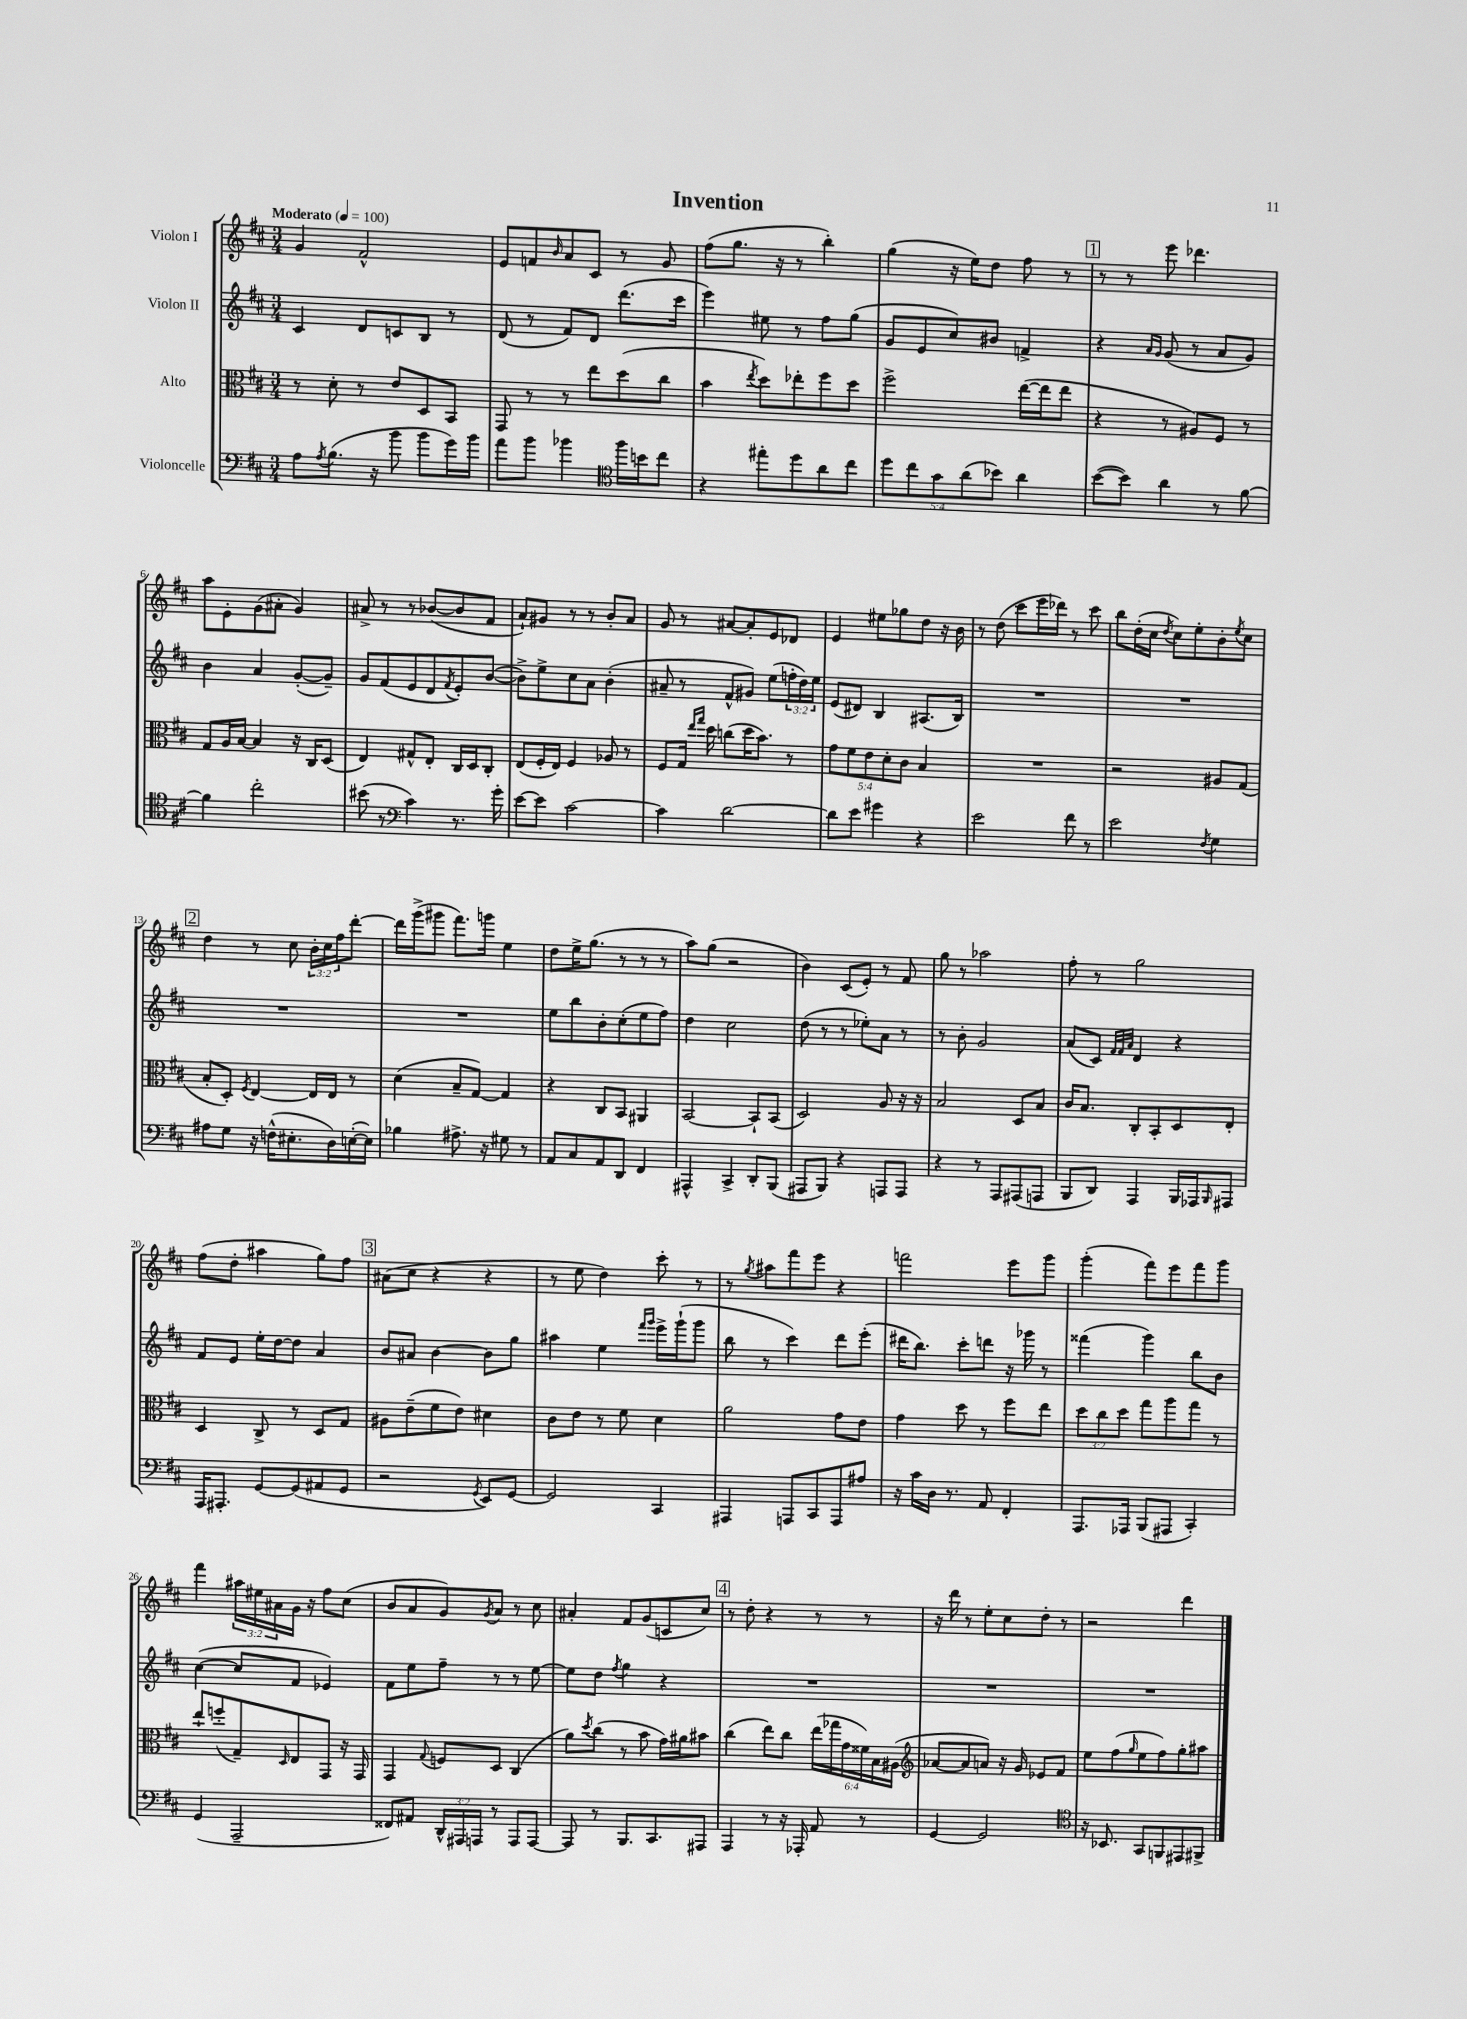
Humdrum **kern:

**kern	**kern	**kern	**kern
*staff4	*staff3	*staff2	*staff1
*clefF4	*clefC3	*clefG2	*clefG2
*k[f#c#]	*k[f#c#]	*k[f#c#]	*k[f#c#]
*M3/4	*M3/4	*M3/4	*M3/4
*MM100	*MM100	*MM100	*MM100
8A\L	8r	4c#/	4g/
8qA/	.	.	.
(8.B\J	8d'\	.	.
.	8r	8d/L	2f#^^/
16r	.	.	.
8b\	8e/L	8c/	.
8b\L	8D/	8B/J	.
16g\L)	8BB/J	8r	.
16b\JJ	.	.	.
=	=	=	=
8a\L	8GG/	(8d/	8e/L
8b\J	8r	8r	8f/
.	.	.	16qqb/
4b-\	8r	8f#/L)	8a/
.	8ee\L	8d/J	8c#/J
*clefC4	*	*	*
16ff#\LL	(8dd\	(8.ddd\L	8r
16b\J	.	.	.
8cc#\J	8cc#\J	.	8g/
.	.	16ccc#\Jk	.
=	=	=	=
4r	4b\	4eee\)	(8ff#\L
.	.	.	8.gg\J
.	8qee/	.	.
8ee#'\L	8dd\L)	8ee#\	.
.	.	.	16r
8dd\	8ee-'\	8r	8r
8a\	8ff#\	8ff#\L	4bb'\)
8cc#\J	8dd\J	(8gg\J	.
=	=	=	=
10dd\L	2ff#^\	8g/L	(4gg\
10cc#\	.	.	.
.	.	8e/	.
10g\	.	.	.
.	.	8cc#/)	16r
(10a\	.	.	.
.	.	.	16ee\LK)
.	.	8b#/J	8dd\J
10b-\J)	.	.	.
4a\	([16ee\LL	4f^/	8ff#\
.	16ee\]J	.	.
.	8ee\J	.	8r
=	=	=	=
([8b\L	4r	4r	8r
8b\]J)	.	.	8r
.	.	16qqa/LL	.
.	.	16qqg/JJ	.
4a\	8r	(8g/	8eee\
.	8A#/L)	8r	4.ddd-\
8r	8F#/J	8a/L	.
[8f#\	8r	8g/J)	.
=	=	=	=
4f#\]	8G/L	4b\	8aa\L
.	16A/L	.	8e'\
.	[16B/JJ	.	.
2cc#'\	4B/]	4a/	(8g\
.	.	.	8a#'\J
.	16r	([8g'/L	4g/)
.	16C#/LK	.	.
.	(8D/J	8g~/]J)	.
=	=	=	=
(8b#\	4E/)	8g/L	8a#^/
8r	.	(8f#/	8r
*clefF4	*	*	*
4c#\)	8G#^^/L	8e/	8r
.	8E'/J	8d/	([8b-/L
.	.	8qf#/	.
8.r	16C#/LL	8e'/)	8b-/]
.	16D/J	.	.
.	8C#'/J	([8b/J	8f#/J
16g'\	.	.	.
=	=	=	=
[8e\L	(8E/L	8b^\]L)	8a`/L)
8e\]J	16F#'/L	8ee^\	8g#/J
.	16E/JJ)	.	.
[2c#\	4F#/	8cc#\	8r
.	.	8a\J	8r
.	8A-/	(4b'\	8b'/L
.	8r	.	8a/J
=	=	=	=
4c#\]	8F#/L	8a#~/	8g/
.	16G/Jk	8r	8r
.	16qqee/LL	.	.
.	16qqgg/JJ	.	.
.	16dd\	.	.
[2d\	(8cc\L	8f#^^/L	[8a#/L
.	16dd\K	8g#/J)	8a#'/]
.	8.b\J)	.	.
.	.	(8ee\L	8e/
.	8r	24ff'\L	8d-/J
.	.	24dd\)	.
.	.	24ee\JJ	.
=	=	=	=
8d\]L	10g\L	(8e/L	4e/
.	10f#\	.	.
8e\J	.	8d#/J)	.
.	10e\	.	.
4g#\	.	4B/	8ee#\L
.	10d'\	.	.
.	.	.	8gg-\
.	10c#\J	.	.
4r	4B/	(8.A#/L	8dd\J
.	.	.	16r
.	.	16B/Jk)	16b\
=	=	=	=
2e\	2.r	2.r	8r
.	.	.	(8dd\
.	.	.	8ccc#\L
.	.	.	16eee\L
.	.	.	16ddd-\JJ)
8f#\	.	.	8r
8r	.	.	8ccc#\
=	=	=	=
2e\	2r	2.r	8bb\L
.	.	.	(16dd'\L
.	.	.	16cc#\JJ
.	.	.	8qdd/
.	.	.	8cc#\L)
.	.	.	8ee'\
8qF#/	.	.	.
4G\	8A#/L	.	8b'\
.	.	.	8qee/
.	(8G/J	.	8cc#\J
=	=	=	=
8A#\L	8B'/L	2.r	4dd\
8G\J	8D'/J)	.	.
.	8qF#/	.	.
16r	[4E/	.	8r
(16F^^\LK	.	.	.
8.E#'\	.	.	8cc#\
.	16E/]LL	.	24b'\LL
.	.	.	24cc#\
16D\L)	16E/JJ	.	.
.	.	.	24ff#\J
([16E'\	8r	.	[8ddd'\J
16E\]JJ)	.	.	.
=	=	=	=
4B-\	(4d\	2.r	16ddd\]LL
.	.	.	(16ggg^\J
.	.	.	8ggg#\J
8.A#^\	8B~/L	.	8.fff#\L)
.	[8G/J)	.	.
16r	.	.	16ggg\Jk
8G#\	4G/]	.	4ee\
8r	.	.	.
=	=	=	=
8AA/L	4r	8ee\L	8dd\L
8C#/	.	8bb\	16ee^\K
.	.	.	(8.gg\J
8AA/	8C#/L	8b'\	.
8DD/J	8BB/J	(8cc#'\	8r
4FF#/	4AA#/	8ee\	8r
.	.	8ff#\J)	8r
=	=	=	=
4AAA#^^/	[2BB/	4dd\	8aa\L)
.	.	.	(8gg\J
4CC#^/	.	2cc#\	2r
8DD'/L	8BB`/]L	.	.
(8BBB/J	(8BB/J	.	.
=	=	=	=
8AAA#/L	2D/)	(8dd\	4b\)
8BBB/J)	.	8r	.
4r	.	8r	(8c#/L
.	.	8ee-'\L)	8e'/J)
8AAA/L	8A/	8a\J	8r
8AAA/J	16r	8r	8f#/
.	16r	.	.
=	=	=	=
4r	2B/	8r	8gg\
.	.	8b'\	8r
8r	.	2g/	2aa-\
8AAA/L	.	.	.
(8AAA#/	8D/L	.	.
8AAA/J	8B/J	.	.
=	=	=	=
8BBB/L	16c#/LK	(8a/L	8ff#'\
.	8.B/J	.	.
8DD/J)	.	8c#/J)	8r
.	.	32qqf#/LLL	.
.	.	32qqf#/	.
.	.	32qqa/JJJ	.
4AAA/	8C#'/L	4d/	2gg\
.	8BB'/	.	.
16BBB/LL	8D/	4r	.
16AAA-/J	.	.	.
16qqBBB/	.	.	.
8AAA#/J	8E'/J	.	.
=	=	=	=
16AAA/LK	4D/	8f#/L	(8ff#\L
8.AAA#'/J	.	.	.
.	.	8e/J	8dd'\J
[8GG/L	8C#^/	16ee'\LL	4aa#\
.	.	[16dd\J	.
(8GG/]	8r	8dd\]J	.
8AA#/	8D/L	4a/	8gg\L)
8GG/J	8G/J	.	8ff#\J
=	=	=	=
2r	8A#\L	8b/L	(8a#\L
.	(8e~\	8a#/J	8cc#\J
.	8f#\	[4b\	4r
.	8e\J)	.	.
8qGG/	.	.	.
8EE/L)	4d#\	8b\]L	4r
[8GG/J	.	8gg\J	.
=	=	=	=
2GG/]	8c#\L	4aa#\	8r
.	8e\J	.	8ee\
.	8r	4ee\	4dd\)
.	8f#\	.	.
.	.	16qqfff#/LL	.
.	.	16qqggg/JJ	.
4CC#/	4d\	16eee^\LL	8ccc#'\
.	.	(16ggg`\J	.
.	.	8ggg\J	8r
=	=	=	=
4AAA#/	2a\	8bb\	8r
.	.	.	8qgg/
.	.	8r	8aa#\L
8AAA/L	.	4ccc#\)	8fff#\
8CC#/	.	.	8eee\J
8AAA/	8g\L	8ddd\L	4r
8A#/J	8e\J	(8eee'\J	.
=	=	=	=
16r	4g\	16ddd#\LK	2fff\
16c#\LL	.	8.bb\J)	.
16D\JJ	.	.	.
8.r	.	.	.
.	8dd\	8ccc#'\L	.
8AA/	8r	8ddd\J	.
4FF#'/	8ff#\L	16r	8eee\L
.	.	16ggg-\	.
.	8ee\J	8r	8ggg\J
=	=	=	=
8.AAA/L	12dd\L	(4fff##\	(4ggg'\
.	12cc#\	.	.
.	12dd\J	.	.
16AAA-/Jk	.	.	.
(8BBB/L	8gg\L	4ggg\)	8fff#\L)
8AAA#/J	8aa\	.	8eee\
4CC#'/)	8gg\J	8bb\L	8fff#\
.	8r	8b\J	8ggg\J
=	=	=	=
(4GG/	8ee`/L	([4cc#\	4fff#\
.	(8ff'/	.	.
2AAA~/	8G~/)	8cc#/]L	24aa#\LL
.	.	.	24ee#\
.	.	.	24a#\
.	16qqD/	.	.
.	8E/	8f#/J	16g\JJ
.	.	.	16r
.	8GG/J	4e-/)	8ff#\L
.	16r	.	(8cc#\J
.	16GG/	.	.
=	=	=	=
8FF##/L)	4GG/	8f#\L	8b/L
8AA#/J	.	8ee\	8a/
.	8qqG/	.	.
24DD^^/LL	8F/L	8ff#~\J	8g/)
24AAA#/	.	.	.
24AAA/JJ	.	.	.
.	.	.	8qg/
8r	8D/J	8r	8a/J
8AAA/L	(4C#/	8r	8r
[8AAA/J	.	[8ee\	8cc#\
=	=	=	=
8AAA/]	8a\L)	8ee\]L	4a#'/
.	8qdd/	.	.
8r	(8cc#\J	8dd\J	.
.	.	8qff#/	.
8.BBB/L	8r	4gg\	8f#/L
.	8b\	.	(8g/
8.CC#/	.	.	.
.	16g\LL)	4r	8c/
.	16a#\J	.	.
8AAA#/J	8b#\J	.	8cc#/J)
=	=	=	=
4AAA/	(4cc#\	2.r	8r
.	.	.	8dd'\
8r	8ee\L)	.	4r
16r	8cc#\J	.	.
16AAA-'/	.	.	.
8AA/	(24ee\LL	.	8r
.	24gg-\	.	.
.	24g\	.	.
8r	24f##\)	.	8r
.	24B\	.	.
.	(24A#\JJ	.	.
=	=	=	=
*	*clefG2	*	*
[4GG/	[8a-/L	2.r	16r
.	.	.	16ddd\
.	8a-/]	.	8r
2GG/]	8a/J)	.	8ee'\L
.	16r	.	8cc#\
.	16g/	.	.
.	8e-/L	.	8dd'\J
.	8f#/J	.	8r
=	=	=	=
*clefC4	*	*	*
16r	8ee\L	2.r	2r
8.BB-/	.	.	.
.	(8ff#\	.	.
.	16qqgg/	.	.
8GG/L	8ee\	.	.
8FF/	8ff#\)	.	.
8EE#/	8gg'\	.	4ddd\
8FF#^/J	8aa#\J	.	.
==	==	==	==
*-	*-	*-	*-
